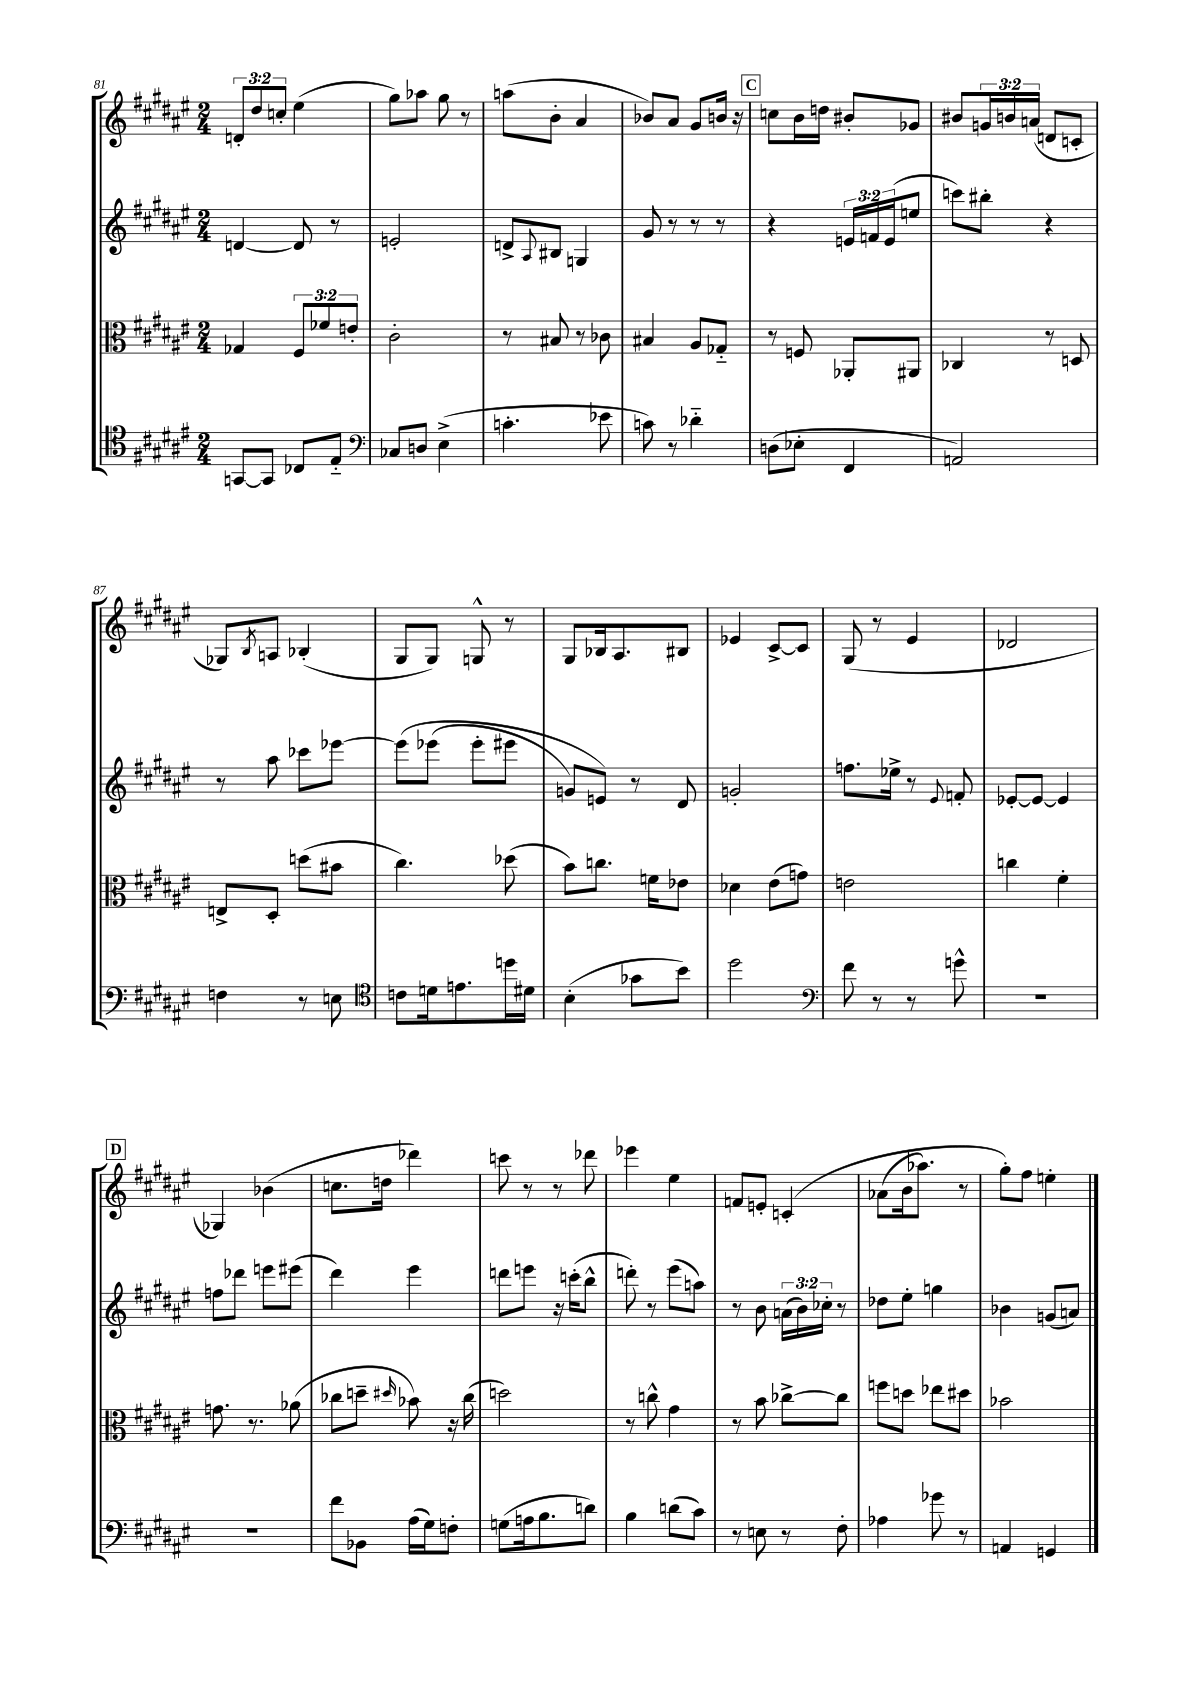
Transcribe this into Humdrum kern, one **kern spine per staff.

**kern	**kern	**kern	**kern
*staff4	*staff3	*staff2	*staff1
*clefC4	*clefC3	*clefG2	*clefG2
*k[f#c#g#d#a#e#]	*k[f#c#g#d#a#e#]	*k[f#c#g#d#a#e#]	*k[f#c#g#d#a#e#]
*M2/4	*M2/4	*M2/4	*M2/4
[8GG	4G-	[4d	12d'
.	.	.	12dd#
8GG]	.	.	.
.	.	.	12cc'
8C-	12F#	8d]	(4ee#
.	12f-	.	.
8E#'~	.	8r	.
.	12e'	.	.
=	=	=	=
*clefF4	*	*	*
8C-	2c#'	2e'	8gg#)
8D	.	.	8aa-
(4E#^	.	.	8gg#
.	.	.	8r
=	=	=	=
4.c'	8r	8d^	(8aa
.	.	8qqA#	.
.	8B#	8B#	8b'
.	8r	4G	4a#
8e-	8c-	.	.
=	=	=	=
8c)	4B#	8g#	8b-)
8r	.	8r	8a#
4d-'~	8A#	8r	8g#
.	8G-'~	8r	16b
.	.	.	16r
=	=	=	=
(8D	8r	4r	8cc
8E-'	8F	.	16b
.	.	.	16dd
4FF#	8AA-'	24e	8b#'
.	.	24f	.
.	.	(24e	.
.	8AA#	8ee	8g-
=	=	=	=
2AA)	4C-	8ccc)	8b#
.	.	8bb#'	24g
.	.	.	24b
.	.	.	(24a
.	8r	4r	8d
.	8D	.	8c'
=	=	=	=
4F	8E^	8r	8G-)
.	.	.	8qB
.	8D#'	8aa#	8A
8r	(8dd	8ccc-	(4B-'
8E	8b#	[8eee-	.
=	=	=	=
*clefC4	*	*	*
8c	4.cc#)	&(8eee-]	8G#
16d	.	(8eee-	8G#)
8.e	.	.	.
.	.	8eee-'	8G^^
16dd	(8dd-	8eee#	8r
16d#	.	.	.
=	=	=	=
(4B'	8b)	8g)	8G#
.	8.cc	8e&)	16B-
.	.	.	8.A#
8g-	.	8r	.
.	16f	.	.
8b)	8e-	8d#	8B#
=	=	=	=
2dd#	4d-	2g'	4e-
.	(8e#	.	[8c#^
.	8g)	.	8c#]
=	=	=	=
*clefF4	*	*	*
8f#	2e	8.ff	(8G#
8r	.	.	8r
.	.	16ee-^	.
8r	.	8r	4e#
.	.	8qqe#	.
8g^^	.	8f'	.
=	=	=	=
2r	4cc	[8e-'	2d-
.	.	8e-_	.
.	4f#'	4e-]	.
=	=	=	=
2r	8.g	8ff	4G-)
.	.	8ddd-	.
.	8.r	.	.
.	.	8eee	(4b-
.	(8a-	(8eee#	.
=	=	=	=
8f#	8cc-	4ddd#)	8.cc
8BB-	8dd~	.	.
.	.	.	16dd
.	16qqdd#	.	.
(16A#	8b-)	4eee#	4ddd-)
16G#)	.	.	.
8F'	16r	.	.
.	(16cc-	.	.
=	=	=	=
(8G	2dd)	8ddd	8ccc
16A	.	8eee	8r
8.B	.	.	.
.	.	16r	8r
.	.	(16ccc'	.
8d)	.	8bb^^	8ddd-
=	=	=	=
4B	8r	8ddd')	4eee-
.	8cc^^	8r	.
(8d	4g#	(8eee#	4ee#
8c#)	.	8aa)	.
=	=	=	=
8r	8r	8r	8f
8E	8b	8b	8e'
8r	[8cc-^	(24a	&(4c'
.	.	24b)	.
.	.	24cc-'	.
8F#'	8cc-]	8r	.
=	=	=	=
4A-	8ff	8dd-	(8a-
.	8dd	8ee#'	16b
.	.	.	8.aa-)
8g-	8ee-	4gg	.
8r	8dd#	.	8r
=	=	=	=
4AA	2b-	4b-	8gg#'&)
.	.	.	8ff#
4GG	.	(8g	4ee'
.	.	8a)	.
==	==	==	==
*-	*-	*-	*-
